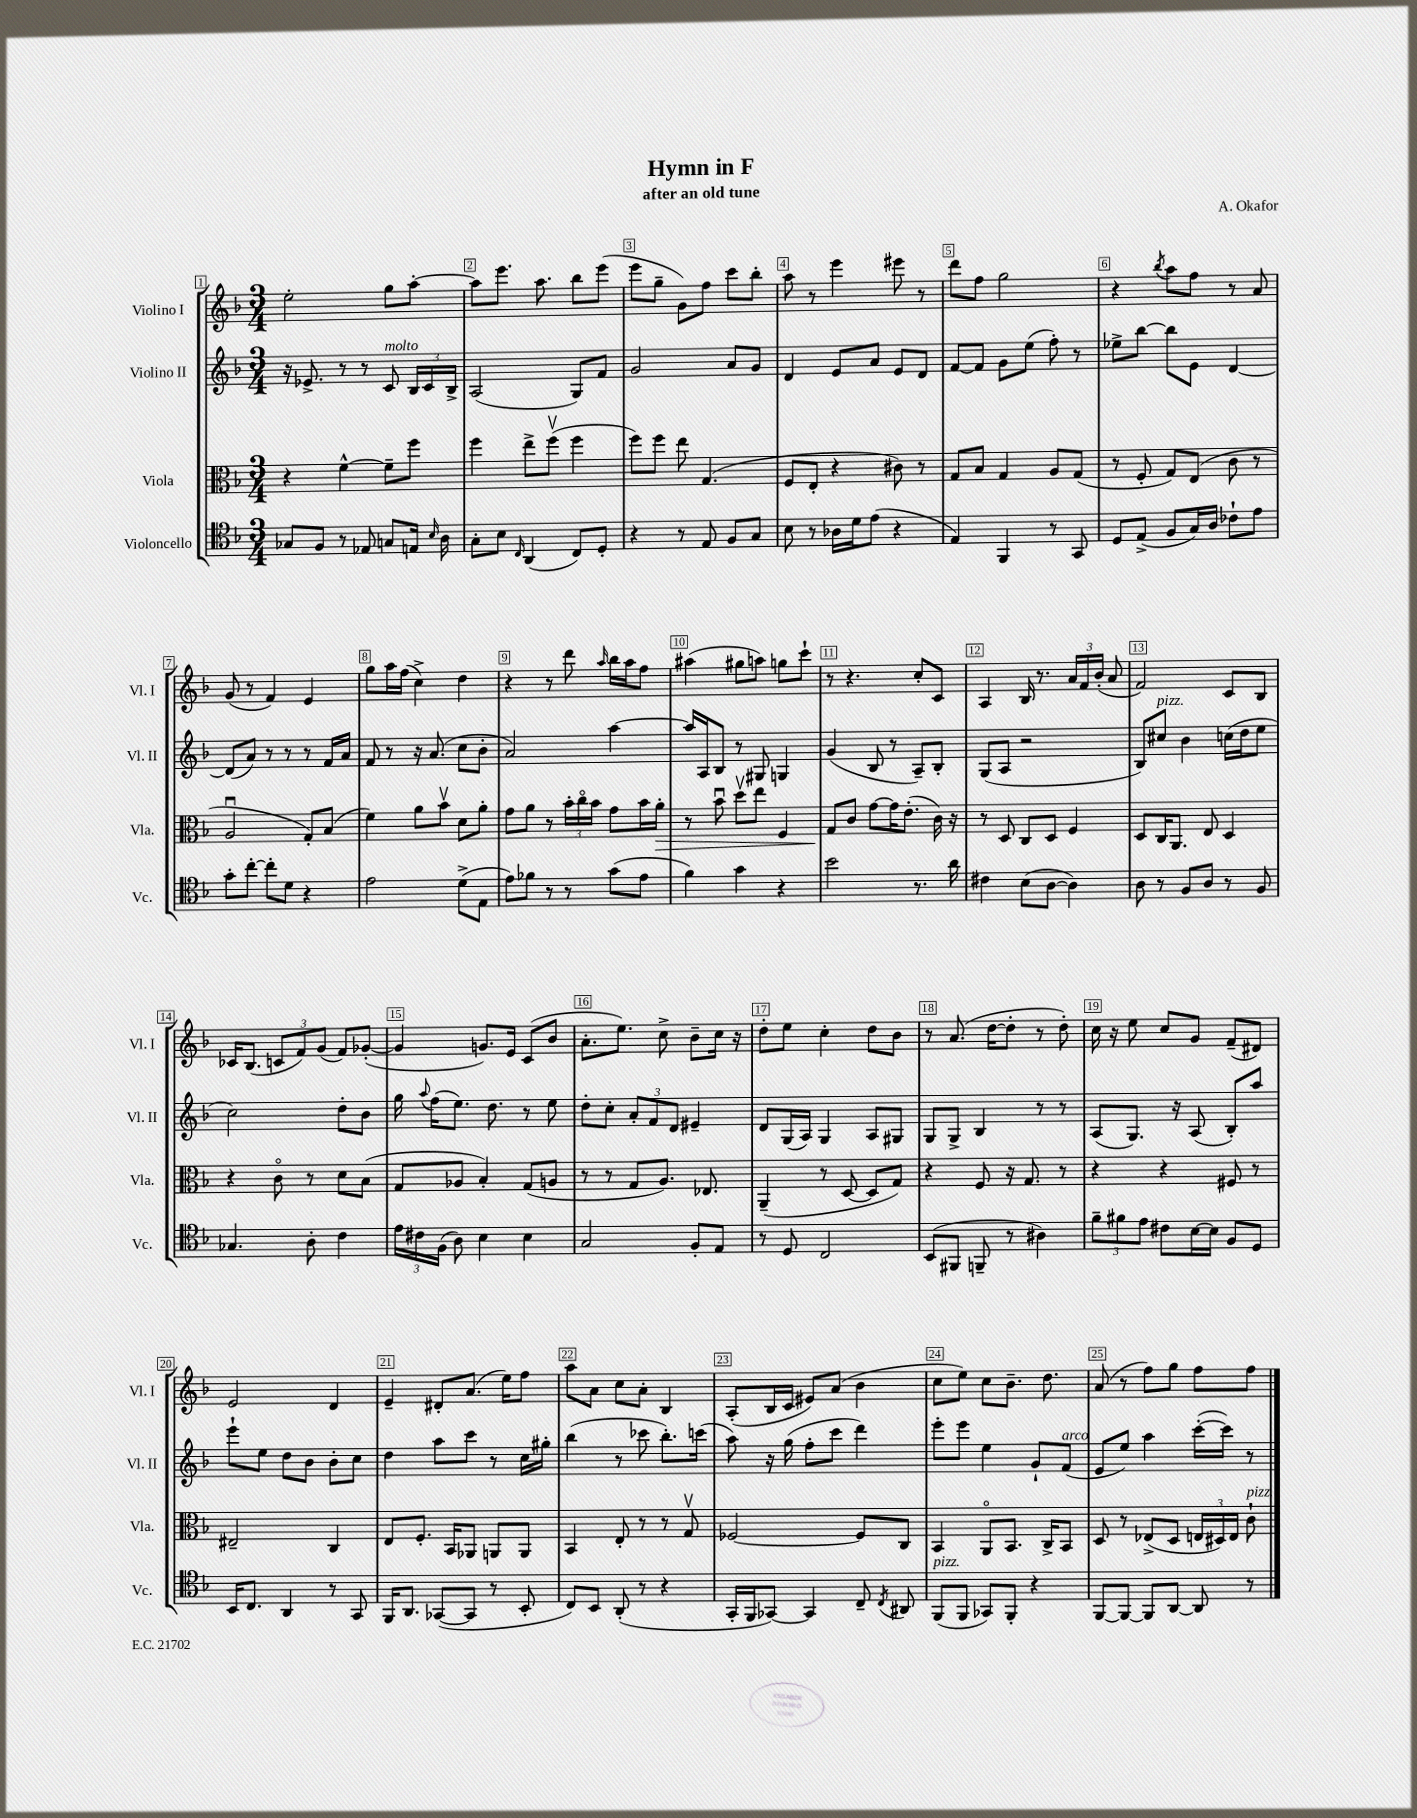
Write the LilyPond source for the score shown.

\header { title = "Hymn in F" composer = "A. Okafor" subtitle = "after an old tune" }
<<
\new StaffGroup <<
\new Staff = "s0" \with { instrumentName = "Violino I" shortInstrumentName = "Vl. I" } {
    \clef treble \key f \major \numericTimeSignature \time 3/4
    \autoBeamOff e''2-. g''8[ a''8]~-. |
    a''8[ e'''8.] a''8. bes''8[ e'''8]( |
    e'''8[ g''8]-- g'8[) f''8] c'''8[ bes''8]-. |
    a''8 r8 e'''4 eis'''8 r8 |
    d'''8[ f''8] g''2 |
    r4 \acciaccatura { bes''8 } a''8[ f''8] r8 a'8 |
    g'8( r8 f'4) e'4 |
    g''8[ a''16 f''16]( c''4->) d''4 |
    r4 r8 d'''8 \grace { a''16 } bes''16[ a''16 f''8] |
    ais''4( gis''8[ a''8]) g''8[ c'''8]-! |
    r8 r4. c''8[-. c'8] |
    a4 bes16 r8. \tuplet 3/2 { a'16[ f'16 bes'16]-.( } a'8 |
    f'2) c'8[ bes8] |
    ces'16[ bes8.]( \tuplet 3/2 { c'8[ f'8) g'8]( } f'8[) ges'8]~-.( |
    ges'4 g'8.[) e'16] c'8[( bes'8] |
    a'8.[-. e''8.]) c''8-> bes'8[-- c''16] r16 |
    d''8[-. e''8] c''4-. d''8[ bes'8] |
    r8 a'8.( d''16[~ d''8]-. r8 d''8-.) |
    c''16 r16 e''8 c''8[ g'8] f'8[--( dis'8]) |
    e'2 d'4 |
    e'4-- dis'8[-. a'8.]( e''16[) f''8] |
    a''8[ a'8] c''8[ a'8]-. bes4 |
    a8[-.( bes16 c'16] eis'8[) a'8]( bes'4 |
    c''8[ e''8]) c''8[ bes'8.]-- d''8. |
    a'8( r8 f''8[) g''8] f''8[ f''8] \bar "|." |
}
\new Staff = "s1" \with { instrumentName = "Violino II" shortInstrumentName = "Vl. II" } {
    \clef treble \key f \major \numericTimeSignature \time 3/4
    \autoBeamOff r16 ees'8.-> r8 r8 c'8^\markup { \italic "molto" } \tuplet 3/2 { bes16[ c'16 bes16]-> } |
    a2( g8[) f'8] |
    g'2 a'8[ g'8] |
    d'4 e'8[ a'8] e'8[ d'8] |
    f'8[~ f'8] g'8[ e''8]( f''8-.) r8 |
    ees''8[-> bes''8]~ bes''8[ e'8] d'4~ |
    d'8[( a'8]) r8 r8 r8 f'16[ a'16] |
    f'8 r8 r16 a'8.( c''8[ bes'8]-. |
    a'2) a''4~ |
    a''16[ a16 bes8] r8 gis8 g4 |
    g'4( bes8 r8 a8[--) bes8]-. |
    g8[( a8] r2 |
    bes8[) cis''8]^\markup { \italic "pizz." } bes'4 c''16[( d''16 e''8] |
    c''2) d''8[-. bes'8] |
    g''16 \appoggiatura { a''8 } f''16[( e''8.]) d''8. r8 e''8 |
    d''8[-. c''8]-. \tuplet 3/2 { a'8[-. f'8 d'8] } eis'4-- |
    d'8[ g16( a16]) g4 a8[ gis8] |
    g8[ g8]-> bes4 r8 r8 |
    a8[( g8.]) r16 a8( bes8[-.) a''8] |
    e'''8[-! e''8] d''8[ bes'8] bes'8[-. c''8] |
    d''4 a''8[ c'''8] r8 c''16[ gis''16]-. |
    bes''4( r8 ces'''8 bes''8.[-.) c'''16]( |
    a''8) r16 g''16( f''8[-. c'''8] d'''4) |
    e'''8[-. e'''8] e''4 g'8[-! f'8]^\markup { \italic "arco" }( |
    e'8[ e''8]) a''4 c'''16[~-.( c'''16]) r8 \bar "|." |
}
\new Staff = "s2" \with { instrumentName = "Viola" shortInstrumentName = "Vla." } {
    \clef alto \key f \major \numericTimeSignature \time 3/4
    \autoBeamOff r4 f'4~-^ f'8[-- f''8] |
    f''4 e''8[-> f''8]\upbow( f''4 |
    f''8[) f''8] e''8 g4.( |
    f8[ e8]-. r4 cis'8) r8 |
    g8[ bes8] g4 a8[ g8]( |
    r8 f8-. g8[) e8]( c'8 r8 |
    a2\downbow g8[-.) bes8]( |
    f'4) a'8[ bes'8]\upbow d'8[ a'8]-. |
    g'8[ a'8] r8 \tuplet 3/2 { bes'16[-. c''16\flageolet bes'16] } g'8[ bes'16 a'16]-.\> |
    r8 bes'8\downbow d''8[\upbow e''8] f4 |
    g8[\! c'8] g'8[~ g'16 e'8.]-.( c'16) r16 |
    r8 d8 c8[ d8] f4 |
    d8[ c16 a,8.] e8 d4 |
    r4 c'8\flageolet r8 d'8[ bes8]( |
    g8[ aes8] bes4-.) g8[( a8] |
    r8 r8 g8[ a8.]) ees8. |
    a,4--( r8 d8~ d8[ g8]) |
    r4 f8 r16 g8. r8 |
    r4 r4 fis8 r8 |
    eis2-- c4 |
    e8[ f8.]-. bes,16[ aes,8] a,8[ a,8] |
    bes,4 e8-. r8 r8 g8\upbow |
    fes2~ fes8[ c8] |
    bes,4 a,8[\flageolet bes,8.] c16[-> bes,8] |
    d8 r8 ees8[->( d8] \tuplet 3/2 { e16[ dis16) e16] } c'8-!^\markup { \italic "pizz." } \bar "|." |
}
\new Staff = "s3" \with { instrumentName = "Violoncello" shortInstrumentName = "Vc." } {
    \clef tenor \key f \major \numericTimeSignature \time 3/4
    \autoBeamOff ges8[ f8] r8 ees8 g8[ e16] \grace { bes16 } a16 |
    g8[-. bes8] \grace { c16 } a,4( c8[) d8]-. |
    r4 r8 e8 f8[ g8] |
    bes8 r8 aes16[ d'16 e'8]( r4 |
    e4) f,4 r8 g,8 |
    d8[ e8]->( f8[ g16) a16] ces'8[-! e'8] |
    g'8[-. c''8]~-. c''8[-. d'8] r4 |
    e'2 d'8[->( e8] |
    e'8[) fes'8] r8 r8 g'8[( e'8] |
    f'4) g'4 r4 |
    bes'2 r8. a'16 |
    cis'4 bes8[( a8]~ a4) |
    a8 r8 f8[ a8] r8 f8 |
    ges4. a8-. c'4 |
    \tuplet 3/2 { e'16[ cis'16 f16]( } a8) bes4 bes4 |
    g2 f8[-. e8] |
    r8 d8 c2 |
    bes,8[( fis,8] f,8-- r8 ais4) |
    \tuplet 3/2 { f'8[-- fis'8 e'8] } cis'8[ bes16~ bes16] f8[ d8] |
    bes,16[ c8.] a,4 r8 g,8 |
    f,16[ a,8.] ges,8[~( ges,8] r8 bes,8-. |
    c8[) bes,8] a,8-.( r8 r4 |
    g,16[-. f,16 ges,8]~) ges,4 c8-- \acciaccatura { c8 } ais,8 |
    f,8[^\markup { \italic "pizz." }( f,8] ges,8[) f,8]-. r4 |
    f,8[~ f,8]~ f,8[ a,8]~ a,8 r8 \bar "|." |
}
>>
>>
\layout { \context { \Score \override BarNumber.break-visibility = ##(#f #t #t) barNumberVisibility = #all-bar-numbers-visible \override BarNumber.stencil = #(make-stencil-boxer 0.1 0.3 ly:text-interface::print) } }
